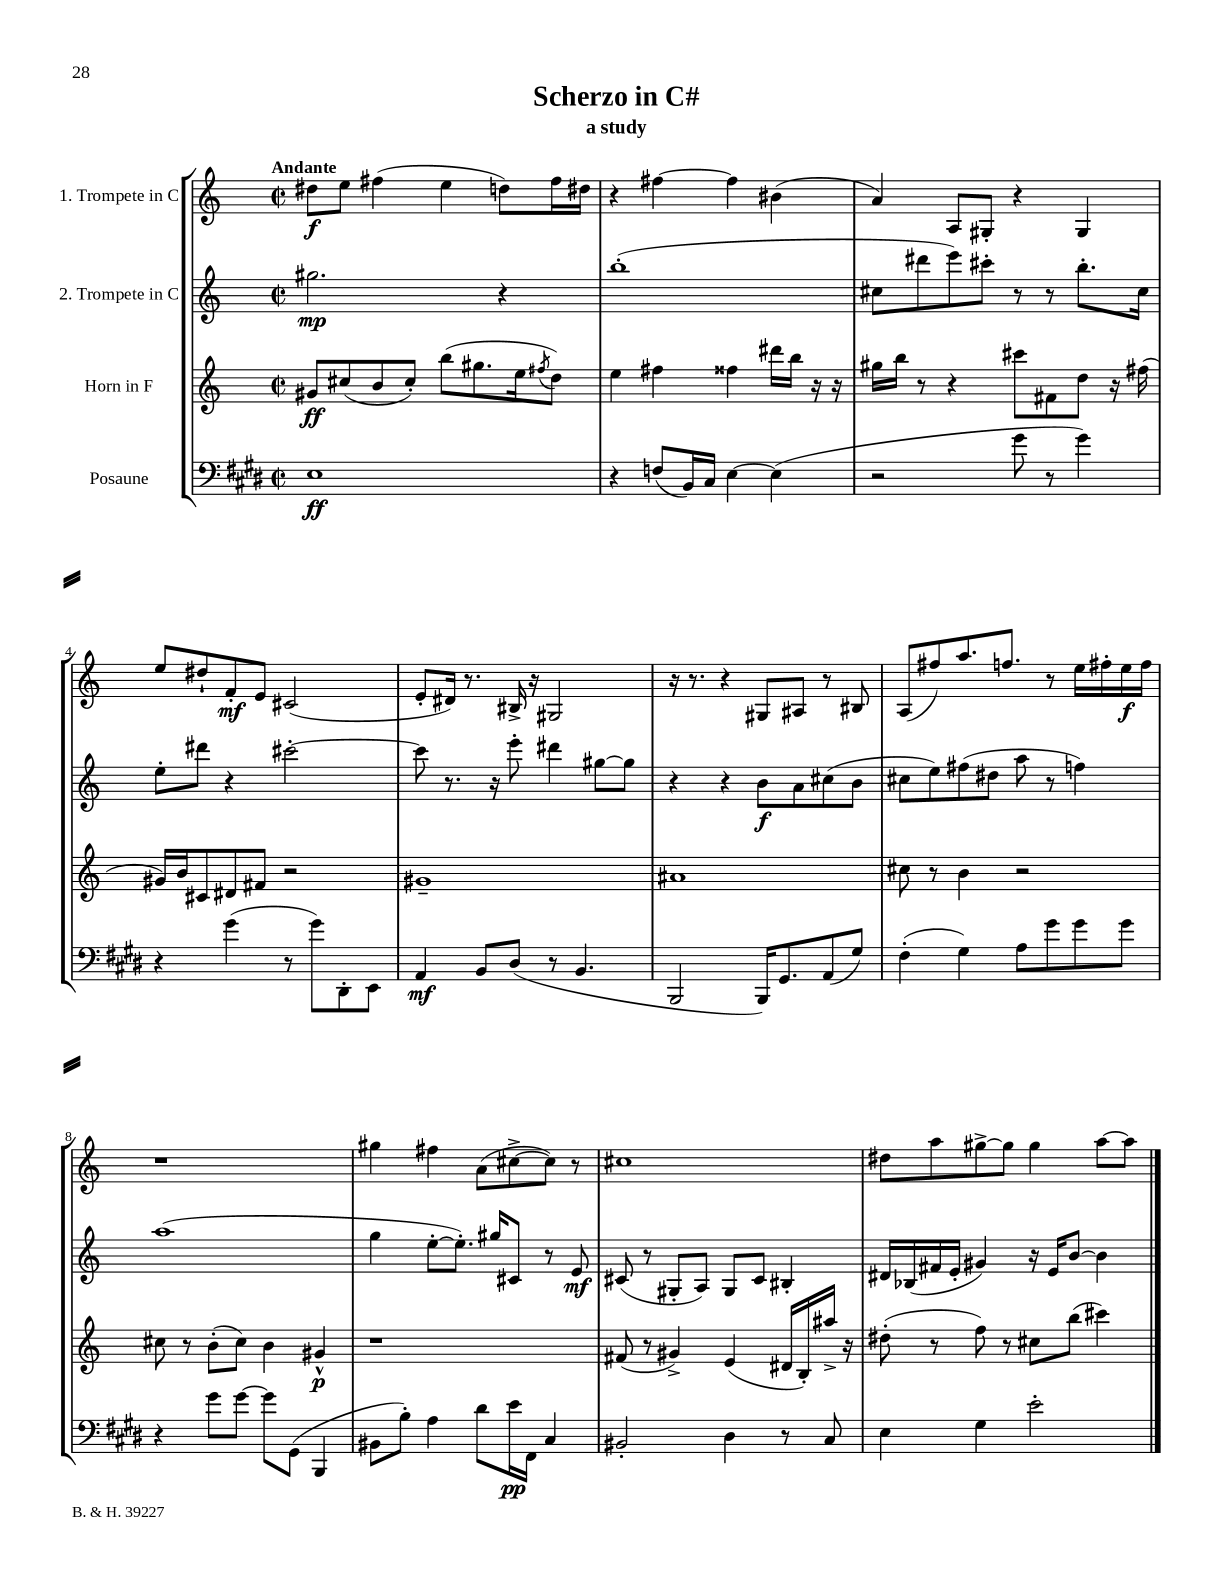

**kern	**dynam	**kern	**dynam	**kern	**dynam	**kern	**dynam
*part4	*part4	*part3	*part3	*part2	*part2	*part1	*part1
*staff4	*staff4	*staff3	*staff3	*staff2	*staff2	*staff1	*staff1
*I"Posaune	*	*I"Horn in F	*	*I"2. Trompete in C	*	*I"1. Trompete in C	*
*clefF4	*	*clefG2	*	*clefG2	*	*clefG2	*
*k[f#c#g#d#]	*	*k[]	*	*k[]	*	*k[]	*
*M2/2	*	*M2/2	*	*M2/2	*	*M2/2	*
*met(c|)	*	*met(c|)	*	*met(c|)	*	*met(c|)	*
=1	=1	=1	=1	=1	=1	=1	=1
!	!	!	!	!	!	!LO:TX:a:B:t=Andante	!
1E	ff	8g#X/L	ff	2.gg#X\	mp	8dd#X\L	f
.	.	(8cc#X/	.	.	.	8ee\J	.
.	.	8b/	.	.	.	(4ff#X\	.
.	.	8cc#'/J)	.	.	.	.	.
.	.	(8bb\L	.	.	.	4ee\	.
.	.	8.gg#X\	.	.	.	.	.
.	.	.	.	4r	.	8ddn\L)	.
.	.	16ee\k	.	.	.	.	.
.	.	8qff#X/	.	.	.	.	.
.	.	8dd\J)	.	.	.	16ff#\L	.
.	.	.	.	.	.	16dd#X\JJ	.
=2	=2	=2	=2	=2	=2	=2	=2
4r	.	4ee\	.	(1bb'	.	4r	.
(8Fn/L	.	4ff#X\	.	.	.	[4ff#X\	.
16BB/L)	.	.	.	.	.	.	.
16C#/JJ	.	.	.	.	.	.	.
[4E\	.	4ff##X\	.	.	.	4ff#\]	.
(4E\]	.	16ddd#X\LL	.	.	.	(4b#X\	.
.	.	16bb\JJ	.	.	.	.	.
.	.	16r	.	.	.	.	.
.	.	16r	.	.	.	.	.
=3	=3	=3	=3	=3	=3	=3	=3
2r	.	16gg#X\LL	.	8cc#X\L	.	4a/)	.
.	.	16bb\JJ	.	.	.	.	.
.	.	8r	.	8ddd#X\	.	.	.
.	.	4r	.	8eee\)	.	8A/L	.
.	.	.	.	8ccc#X'\J	.	8G#X'/J	.
8g#\	.	8ccc#X\L	.	8r	.	4r	.
8r	.	8f#X\	.	8r	.	.	.
4g#\)	.	8dd\J	.	8.bb'\L	.	4G#/	.
.	.	16r	.	.	.	.	.
.	.	(16ff#X\	.	16cc#\Jk	.	.	.
!!LO:LB:g=z
=4	=4	=4	=4	=4	=4	=4	=4
4r	.	16g#X/LL)	.	8ee'\L	.	8ee/L	.
.	.	16b/J	.	.	.	.	.
.	.	8c#X/	.	8ddd#X\J	.	8dd#X`/	.
(4g#\	.	8d#X/	.	4r	.	8f'/	mf
.	.	8f#X/J	.	.	.	8e/J	.
8r	.	2r	.	[2ccc#X'\	.	(2c#X/	.
8g#\L)	.	.	.	.	.	.	.
8DD#'\	.	.	.	.	.	.	.
8EE\J	.	.	.	.	.	.	.
=5	=5	=5	=5	=5	=5	=5	=5
4AA/	mf	1g#X~	.	8ccc#\]	.	8e'/L	.
.	.	.	.	8.r	.	16d#X/Jk)	.
.	.	.	.	.	.	8.r	.
8BB/L	.	.	.	.	.	.	.
.	.	.	.	16r	.	.	.
(8D#/J	.	.	.	8eee'\	.	16B#X^/	.
.	.	.	.	.	.	16r	.
8r	.	.	.	4ddd#X\	.	2G#X/	.
4.BB/	.	.	.	.	.	.	.
.	.	.	.	[8gg#X\L	.	.	.
.	.	.	.	8gg#\J]	.	.	.
=6	=6	=6	=6	=6	=6	=6	=6
2BBB/	.	1a#X	.	4r	.	16r	.
.	.	.	.	.	.	8.r	.
.	.	.	.	4r	.	4r	.
16BBB/KL)	.	.	.	8b\L	f	8G#X/L	.
8.GG#/	.	.	.	.	.	.	.
.	.	.	.	8a\	.	8A#X/J	.
(8AA/	.	.	.	(8cc#X\	.	8r	.
8G#/J)	.	.	.	8b\J	.	8B#X/	.
=7	=7	=7	=7	=7	=7	=7	=7
(4F#'\	.	8cc#X\	.	8cc#X\L	.	(8A/L	.
.	.	8r	.	8ee\)	.	8ff#X/)	.
4G#\)	.	4b\	.	(8ff#X\	.	8.aa/	.
.	.	.	.	8dd#X\J	.	.	.
.	.	.	.	.	.	8.ffn/J	.
8A\L	.	2r	.	8aa\	.	.	.
8g#\	.	.	.	8r	.	8r	.
8g#\	.	.	.	4ffn\)	.	16ee\LL	.
.	.	.	.	.	.	16ff#X'\	.
8g#\J	.	.	.	.	.	16ee\	f
.	.	.	.	.	.	16ff#\JJ	.
!!LO:LB:g=z
=8	=8	=8	=8	=8	=8	=8	=8
4r	.	8cc#X\	.	(1aa	.	1r	.
.	.	8r	.	.	.	.	.
8g#\L	.	(8b'\L	.	.	.	.	.
[8g#\J	.	8cc#\J)	.	.	.	.	.
8g#\L]	.	4b\	.	.	.	.	.
(8GG#\J	.	.	.	.	.	.	.
4BBB/	.	4g#X^^/	p	.	.	.	.
=9	=9	=9	=9	=9	=9	=9	=9
8BB#X\L	.	1r	.	4gg\	.	4gg#X\	.
8B'\J)	.	.	.	.	.	.	.
4A\	.	.	.	[8ee'\L	.	4ff#X\	.
.	.	.	.	8.ee'\J])	.	.	.
8d#\L	.	.	.	.	.	(8a\L	.
.	.	.	.	16gg#X/KL	.	.	.
16e\L	pp	.	.	8c#X/J	.	[8cc#X^\	.
16FF#\JJ	.	.	.	.	.	.	.
4C#/	.	.	.	8r	.	8cc#\J])	.
.	.	.	.	8e/	mf	8r	.
=10	=10	=10	=10	=10	=10	=10	=10
2BB#X'/	.	(8f#X/	.	(8c#X/	.	1cc#X	.
.	.	8r	.	8r	.	.	.
.	.	4g#X^/)	.	8G#X'/L	.	.	.
.	.	.	.	8A/J)	.	.	.
4D#\	.	(4e/	.	8G#/L	.	.	.
.	.	.	.	8c#/J	.	.	.
8r	.	16d#X/LL	.	4B#X'/	.	.	.
.	.	16B'/)	.	.	.	.	.
8C#/	.	16aa#X^/JJ	.	.	.	.	.
.	.	16r	.	.	.	.	.
=11	=11	=11	=11	=11	=11	=11	=11
4E\	.	(8dd#X'\	.	16d#X/LL	.	8dd#X\L	.
.	.	.	.	(16B-X/	.	.	.
.	.	8r	.	16f#X/	.	8aa\	.
.	.	.	.	16e'/JJ	.	.	.
4G#\	.	8ff\)	.	4g#X/)	.	[8gg#X^\	.
.	.	8r	.	.	.	8gg#\J]	.
2e'\	.	8cc#X\L	.	16r	.	4gg#\	.
.	.	.	.	16e/KL	.	.	.
.	.	(8bb\J	.	[8b/J	.	.	.
.	.	4ccc#X\)	.	4b\]	.	[8aa\L	.
.	.	.	.	.	.	8aa\J]	.
==	==	==	==	==	==	==	==
*-	*-	*-	*-	*-	*-	*-	*-
